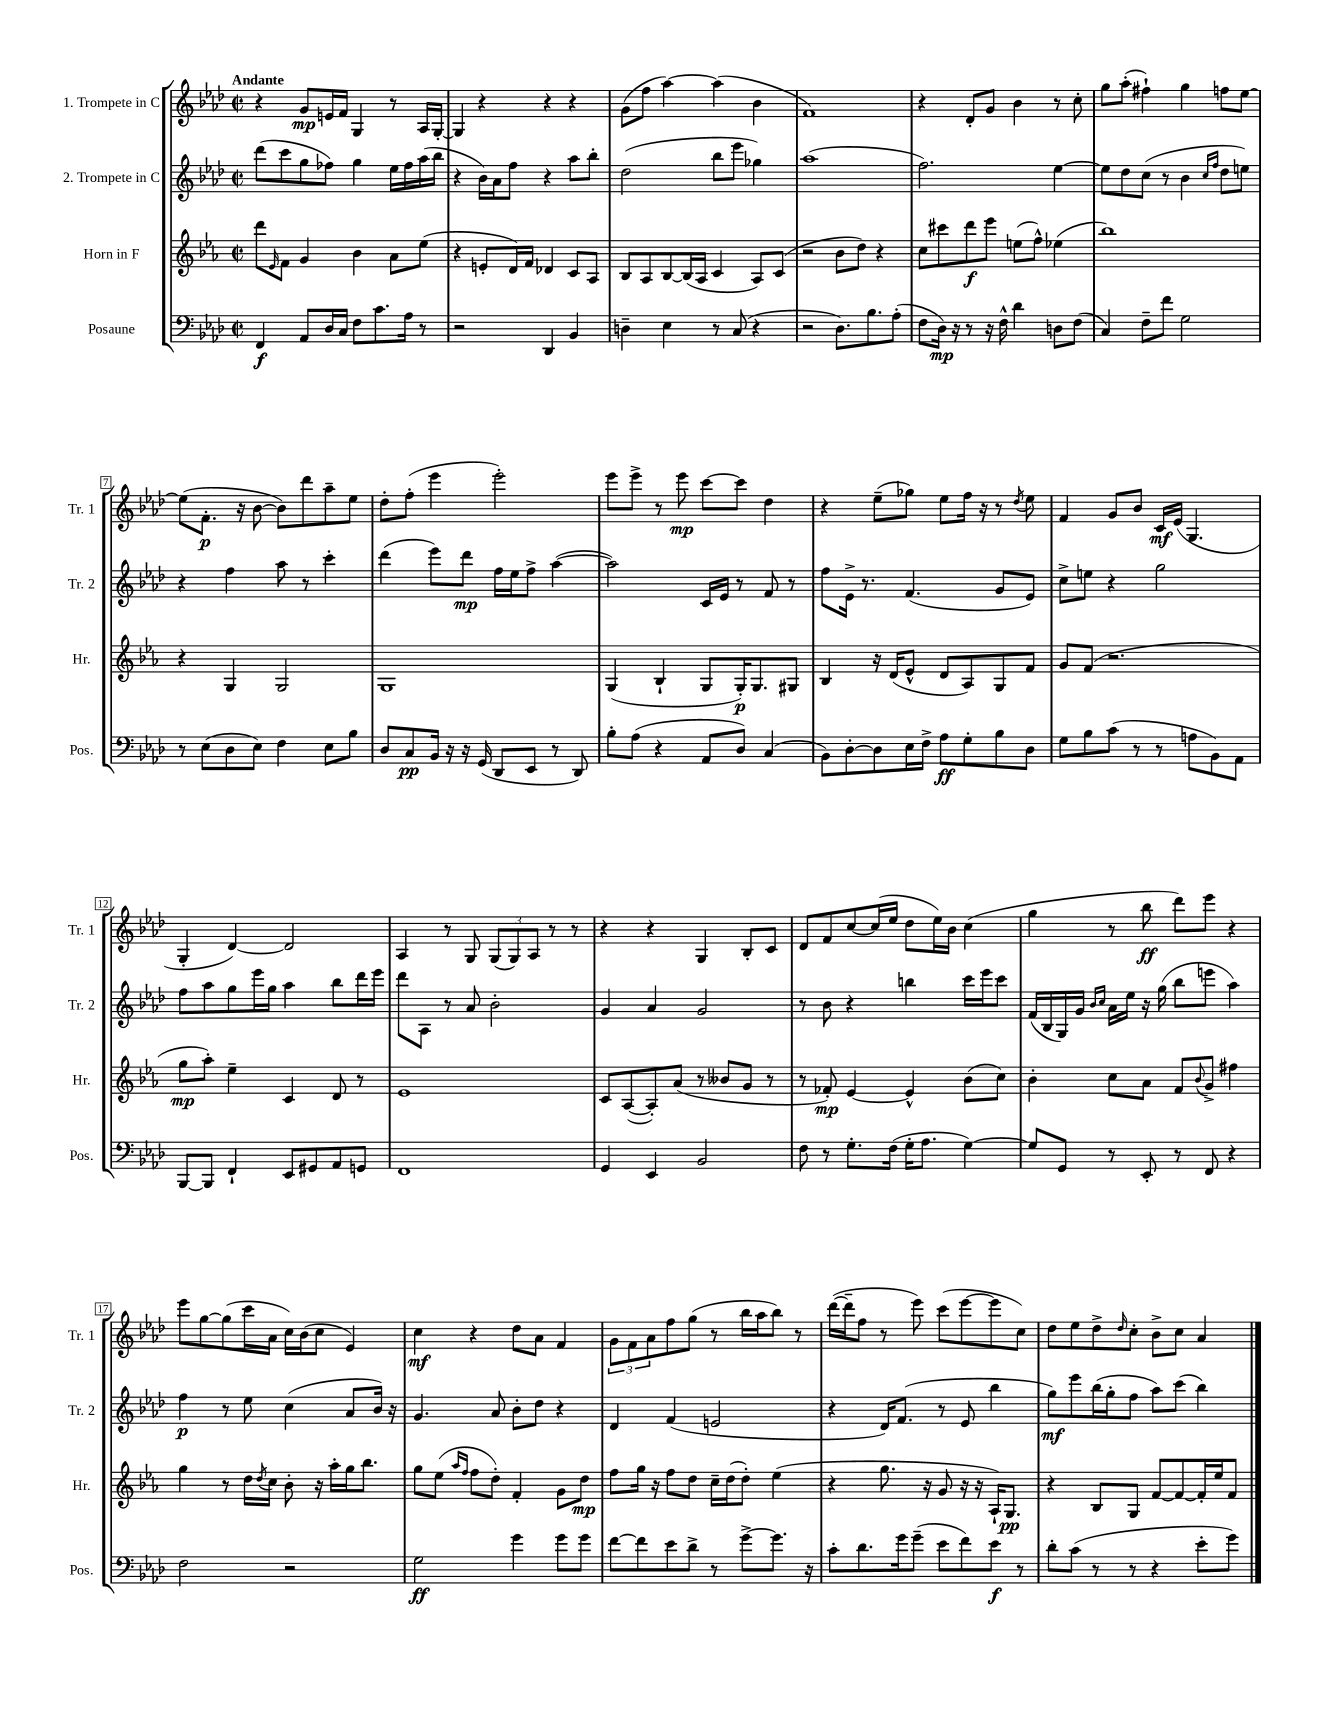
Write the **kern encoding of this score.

**kern	**dynam	**kern	**dynam	**kern	**dynam	**kern	**dynam
*part4	*part4	*part3	*part3	*part2	*part2	*part1	*part1
*staff4	*staff4	*staff3	*staff3	*staff2	*staff2	*staff1	*staff1
*I"Posaune	*	*I"Horn in F	*	*I"2. Trompete in C	*	*I"1. Trompete in C	*
*I'Pos.	*	*I'Hr.	*	*I'Tr. 2	*	*I'Tr. 1	*
*clefF4	*	*clefG2	*	*clefG2	*	*clefG2	*
*k[b-e-a-d-]	*	*k[b-e-a-]	*	*k[b-e-a-d-]	*	*k[b-e-a-d-]	*
*M2/2	*	*M2/2	*	*M2/2	*	*M2/2	*
*met(c|)	*	*met(c|)	*	*met(c|)	*	*met(c|)	*
=1	=1	=1	=1	=1	=1	=1	=1
!	!	!	!	!	!	!LO:TX:a:B:t=Andante	!
4FF/	f	8ddd\L	.	(8ddd-\L	.	4r	.
.	.	16qqe-/	.	.	.	.	.
.	.	8f\J	.	8ccc\	.	.	.
8AA-/L	.	4g/	.	8gg\	.	8g/L	mp
16D-/L	.	.	.	8ff-X\J)	.	16en/L	.
16C/JJ	.	.	.	.	.	16f/JJ	.
8F\L	.	4b-\	.	4gg\	.	4G/	.
8.c\	.	.	.	.	.	.	.
.	.	8a-\L	.	16ee-\LL	.	8r	.
16A-\Jk	.	.	.	16ff-\	.	.	.
8r	.	(8ee-\J	.	(16aa-\	.	16A-/LL	.
.	.	.	.	16bb-\JJ	.	[16G'/JJ	.
=2	=2	=2	=2	=2	=2	=2	=2
2r	.	4r	.	4r	.	4G/]	.
.	.	8en'/L	.	16b-\LL)	.	4r	.
.	.	.	.	16a-\J	.	.	.
.	.	16d/L)	.	8ff\J	.	.	.
.	.	16f/JJ	.	.	.	.	.
4DD-/	.	4d-X/	.	4r	.	4r	.
4BB-/	.	8c/L	.	8aa-\L	.	4r	.
.	.	8A-/J	.	8bb-'\J	.	.	.
=3	=3	=3	=3	=3	=3	=3	=3
4Dn~\	.	8B-/L	.	(2dd-\	.	(8g\L	.
.	.	8A-/	.	.	.	8ff\J	.
4E-\	.	[8B-/	.	.	.	[4aa-\)	.
.	.	(16B-/L]	.	.	.	.	.
.	.	16A-/JJ	.	.	.	.	.
8r	.	4c/	.	8bb-\L	.	(4aa-\]	.
(8C/	.	.	.	8eee-\J	.	.	.
4r	.	8A-/L)	.	4gg-X\)	.	4b-\	.
.	.	(8c/J	.	.	.	.	.
=4	=4	=4	=4	=4	=4	=4	=4
2r	.	2r	.	(1aa-	.	1f)	.
8.D-\L)	.	8b-\L	.	.	.	.	.
.	.	8dd\J)	.	.	.	.	.
8.B-\	.	.	.	.	.	.	.
.	.	4r	.	.	.	.	.
(8A-'\J	.	.	.	.	.	.	.
=5	=5	=5	=5	=5	=5	=5	=5
8F\L	.	8cc\L	.	2.ff\)	.	4r	.
16D-\Jk)	mp	8ccc#X\	.	.	.	.	.
16r	.	.	.	.	.	.	.
8r	.	8ddd\	f	.	.	8d-'/L	.
16r	.	8eee-\J	.	.	.	8g/J	.
16F^^\	.	.	.	.	.	.	.
4d-\	.	(8een\L	.	.	.	4b-\	.
.	.	8ff^^\J)	.	.	.	.	.
8Dn\L	.	(4ee-X\	.	[4ee-\	.	8r	.
(8F\J	.	.	.	.	.	8cc'\	.
=6	=6	=6	=6	=6	=6	=6	=6
4C/)	.	1bb-)	.	8ee-\L]	.	8gg\L	.
.	.	.	.	8dd-\	.	(8aa-'\J	.
8F~\L	.	.	.	(8cc\J	.	4ff#X`\)	.
8f\J	.	.	.	8r	.	.	.
2G\	.	.	.	4b-\	.	4gg\	.
.	.	.	.	16qqcc/LL	.	.	.
.	.	.	.	16qqff/JJ	.	.	.
.	.	.	.	8dd-\L	.	8ffn\L	.
.	.	.	.	8een\J)	.	[8ee-\J	.
!!LO:LB:g=z
=7	=7	=7	=7	=7	=7	=7	=7
8r	.	4r	.	4r	.	(8ee-\L]	.
(8E-\L	.	.	.	.	.	8.f'\J	p
8D-\	.	4G/	.	4ff\	.	.	.
.	.	.	.	.	.	16r	.
8E-\J)	.	.	.	.	.	[8b-\	.
4F\	.	2G/	.	8aa-\	.	8b-\L])	.
.	.	.	.	8r	.	8ddd-\	.
8E-\L	.	.	.	4ccc'\	.	8aa-~\	.
8B-\J	.	.	.	.	.	8ee-\J	.
=8	=8	=8	=8	=8	=8	=8	=8
8D-/L	.	1G	.	(4ddd-\	.	8dd-'\L	.
8C/	pp	.	.	.	.	(8ff'\J	.
16BB-/Jk	.	.	.	8eee-\L)	.	4eee-\	.
16r	.	.	.	.	.	.	.
16r	.	.	.	8ddd-\J	mp	.	.
(16GG/	.	.	.	.	.	.	.
8DD-/L	.	.	.	16ff\LL	.	2eee-'\)	.
.	.	.	.	16ee-\J	.	.	.
8EE-/J	.	.	.	8ff^\J	.	.	.
8r	.	.	.	([4aa-\	.	.	.
8DD-/)	.	.	.	.	.	.	.
=9	=9	=9	=9	=9	=9	=9	=9
8B-'\L	.	(4G/	.	2aa-\])	.	8eee-\L	.
(8A-\J	.	.	.	.	.	8eee-^\J	.
4r	.	4B-`/	.	.	.	8r	.
.	.	.	.	.	.	8eee-\	mp
8AA-/L	.	8G/L	.	16c/LL	.	[8ccc\L	.
.	.	.	.	16e-/JJ	.	.	.
8D-/J)	.	16G'/K)	p	8r	.	8ccc\J]	.
.	.	8.G/	.	.	.	.	.
(4C/	.	.	.	8f/	.	4dd-\	.
.	.	8G#X/J	.	8r	.	.	.
=10	=10	=10	=10	=10	=10	=10	=10
8BB-\L)	.	4B-/	.	8ff\L	.	4r	.
[8D-'\	.	.	.	16e-^\Jk	.	.	.
.	.	.	.	8.r	.	.	.
8D-\]	.	16r	.	.	.	(8ee-~\L	.
.	.	(16d/KL	.	.	.	.	.
16E-\L	.	8e-^^/J	.	(4.f/	.	8gg-X\J)	.
16F^\JJ	.	.	.	.	.	.	.
8A-\L	ff	8d/L	.	.	.	8ee-\L	.
8G'\	.	8A-/)	.	.	.	16ff\Jk	.
.	.	.	.	.	.	16r	.
8B-\	.	8G/	.	8g/L	.	8r	.
.	.	.	.	.	.	8qdd-/	.
8D-\J	.	8f/J	.	8e-/J)	.	8ee-\	.
=11	=11	=11	=11	=11	=11	=11	=11
8G\L	.	8g/L	.	8cc^\L	.	4f/	.
8B-\	.	(8f/J	.	8een\J	.	.	.
(8c\J	.	2.r	.	4r	.	8g/L	.
8r	.	.	.	.	.	8b-/J	.
8r	.	.	.	2gg\	.	16c/LL	mf
.	.	.	.	.	.	(16e-/JJ	.
8An\L	.	.	.	.	.	4.G/	.
8BB-\)	.	.	.	.	.	.	.
8AA-\J	.	.	.	.	.	.	.
!!LO:LB:g=z
=12	=12	=12	=12	=12	=12	=12	=12
[8BBB-/L	.	8gg\L	mp	8ff\L	.	4G'/	.
8BBB-/J]	.	8aa-'\J)	.	8aa-\	.	.	.
4FF`/	.	4ee-~\	.	8gg\	.	[4d-/)	.
.	.	.	.	16eee-\L	.	.	.
.	.	.	.	16gg\JJ	.	.	.
8EE-/L	.	4c/	.	4aa-\	.	2d-/]	.
8GG#X/	.	.	.	.	.	.	.
8AA-/	.	8d/	.	8bb-\L	.	.	.
8GGn/J	.	8r	.	16ddd-\L	.	.	.
.	.	.	.	16eee-\JJ	.	.	.
=13	=13	=13	=13	=13	=13	=13	=13
1FF	.	1e-	.	8ddd-\L	.	4A-/	.
.	.	.	.	8A-\J	.	.	.
.	.	.	.	8r	.	8r	.
.	.	.	.	8a-/	.	8G/	.
.	.	.	.	2b-'\	.	(12G/L	.
.	.	.	.	.	.	12G/)	.
.	.	.	.	.	.	12A-/J	.
.	.	.	.	.	.	8r	.
.	.	.	.	.	.	8r	.
=14	=14	=14	=14	=14	=14	=14	=14
4GG/	.	8c/L	.	4g/	.	4r	.
.	.	([8A-/	.	.	.	.	.
4EE-/	.	8A-'/])	.	4a-/	.	4r	.
.	.	(8a-/J	.	.	.	.	.
2BB-/	.	8r	.	2g/	.	4G/	.
.	.	8b--X/L	.	.	.	.	.
.	.	8g/J	.	.	.	8B-'/L	.
.	.	8r	.	.	.	8c/J	.
=15	=15	=15	=15	=15	=15	=15	=15
8F\	.	8r	.	8r	.	8d-/L	.
8r	.	8f-X'/)	mp	8b-\	.	8f/	.
8.G'\L	.	[4e-/	.	4r	.	[8cc/	.
.	.	.	.	.	.	(16cc/L]	.
(16F\Jk	.	.	.	.	.	16ee-/JJ	.
16G'\KL	.	4e-^^/]	.	4bbn\	.	8dd-\L	.
8.A-\J	.	.	.	.	.	.	.
.	.	.	.	.	.	16ee-\L)	.
.	.	.	.	.	.	16b-\JJ	.
[4G\)	.	(8b-\L	.	16ccc\LL	.	(4cc\	.
.	.	.	.	16eee-\J	.	.	.
.	.	8cc\J)	.	8ccc\J	.	.	.
=16	=16	=16	=16	=16	=16	=16	=16
8G/L]	.	4b-'\	.	(16f/LL	.	4gg\	.
.	.	.	.	16B-/	.	.	.
8GG/J	.	.	.	16G/)	.	.	.
.	.	.	.	16g/JJ	.	.	.
.	.	.	.	16qqb-/LL	.	.	.
.	.	.	.	16qqcc/JJ	.	.	.
8r	.	8cc\L	.	16a-\LL	.	8r	.
.	.	.	.	16ee-\JJ	.	.	.
8EE-'/	.	8a-\J	.	16r	.	8bb-\	ff
.	.	.	.	(16gg\	.	.	.
8r	.	8f/L	.	8bb-\L	.	8ddd-\L)	.
.	.	8qqb-/	.	.	.	.	.
8FF/	.	8g^/J	.	8eeen\J	.	8eee-\J	.
4r	.	4ff#X\	.	4aa-\)	.	4r	.
!!LO:LB:g=z
=17	=17	=17	=17	=17	=17	=17	=17
2F\	.	4gg\	.	4ff\	p	8eee-\L	.
.	.	.	.	.	.	[8gg\	.
.	.	8r	.	8r	.	(8gg\]	.
.	.	16dd\LL	.	8ee-\	.	16ccc\L	.
.	.	8qdd/	.	.	.	.	.
.	.	16cc\JJ	.	.	.	16a-\JJ	.
2r	.	8b-'\	.	(4cc\	.	16cc\LL)	.
.	.	.	.	.	.	(16b-\J	.
.	.	16r	.	.	.	8cc\J	.
.	.	16aa-'\LL	.	.	.	.	.
.	.	16gg\J	.	8a-/L	.	4e-/)	.
.	.	8.bb-\J	.	.	.	.	.
.	.	.	.	16b-/Jk)	.	.	.
.	.	.	.	16r	.	.	.
=18	=18	=18	=18	=18	=18	=18	=18
2G\	ff	8gg\L	.	4.g/	.	4cc\	mf
.	.	(8ee-\J	.	.	.	.	.
.	.	16qqaa-/LL	.	.	.	.	.
.	.	16qqff/JJ	.	.	.	.	.
.	.	8ff\L	.	.	.	4r	.
.	.	8dd'\J)	.	8a-/	.	.	.
4g\	.	4f'/	.	8b-'\L	.	8dd-\L	.
.	.	.	.	8dd-\J	.	8a-\J	.
8g\L	.	8g\L	.	4r	.	4f/	.
8g\J	.	8dd\J	mp	.	.	.	.
=19	=19	=19	=19	=19	=19	=19	=19
[8f\L	.	8ff\L	.	4d-/	.	12g\L	.
.	.	.	.	.	.	12f\	.
8f\]	.	16gg\Jk	.	.	.	.	.
.	.	.	.	.	.	12a-\	.
.	.	16r	.	.	.	.	.
8e-\	.	8ff\L	.	(4f/	.	8ff\	.
8d-^\J	.	8dd\J	.	.	.	(8gg\J	.
8r	.	16cc~\LL	.	2en/	.	8r	.
.	.	(16dd\J	.	.	.	.	.
[8g^\L	.	8dd'\J)	.	.	.	16bb-\LL	.
.	.	.	.	.	.	16aa-\J	.
8.g\J]	.	(4ee-\	.	.	.	8bb-\J)	.
.	.	.	.	.	.	8r	.
16r	.	.	.	.	.	.	.
=20	=20	=20	=20	=20	=20	=20	=20
8c'\L	.	4r	.	4r	.	([16ddd-\LL	.
.	.	.	.	.	.	16ddd-~\J]	.
8.d-\	.	.	.	.	.	8ff\J	.
.	.	8.gg\	.	16d-/KL)	.	8r	.
16g\k	.	.	.	(8.f/J	.	.	.
(8g~\J	.	.	.	.	.	8eee-\)	.
.	.	16r	.	.	.	.	.
8e-\L	.	8g/	.	8r	.	(8ccc\L	.
8f\)	.	16r	.	8e-/	.	[8eee-\	.
.	.	16r	.	.	.	.	.
8e-\J	f	16A-`/KL)	.	4bb-\	.	8eee-\]	.
.	.	8.G/J	pp	.	.	.	.
8r	.	.	.	.	.	8cc\J)	.
=21	=21	=21	=21	=21	=21	=21	=21
8d-'\L	.	4r	.	8gg\L)	mf	8dd-\L	.
(8c\J	.	.	.	8eee-\	.	8ee-\	.
8r	.	8B-/L	.	(16bb-\L	.	8dd-^\	.
.	.	.	.	16gg'\J	.	.	.
.	.	.	.	.	.	16qqdd-/	.
8r	.	8G/J	.	8ff\J	.	8cc'\J	.
4r	.	[8f/L	.	8aa-\L)	.	8b-^\L	.
.	.	8f/_	.	(8ccc\J	.	8cc\J	.
8e-'\L	.	16f'/L]	.	4bb-\)	.	4a-/	.
.	.	16ee-/J	.	.	.	.	.
8g\J)	.	8f/J	.	.	.	.	.
==	==	==	==	==	==	==	==
*-	*-	*-	*-	*-	*-	*-	*-
